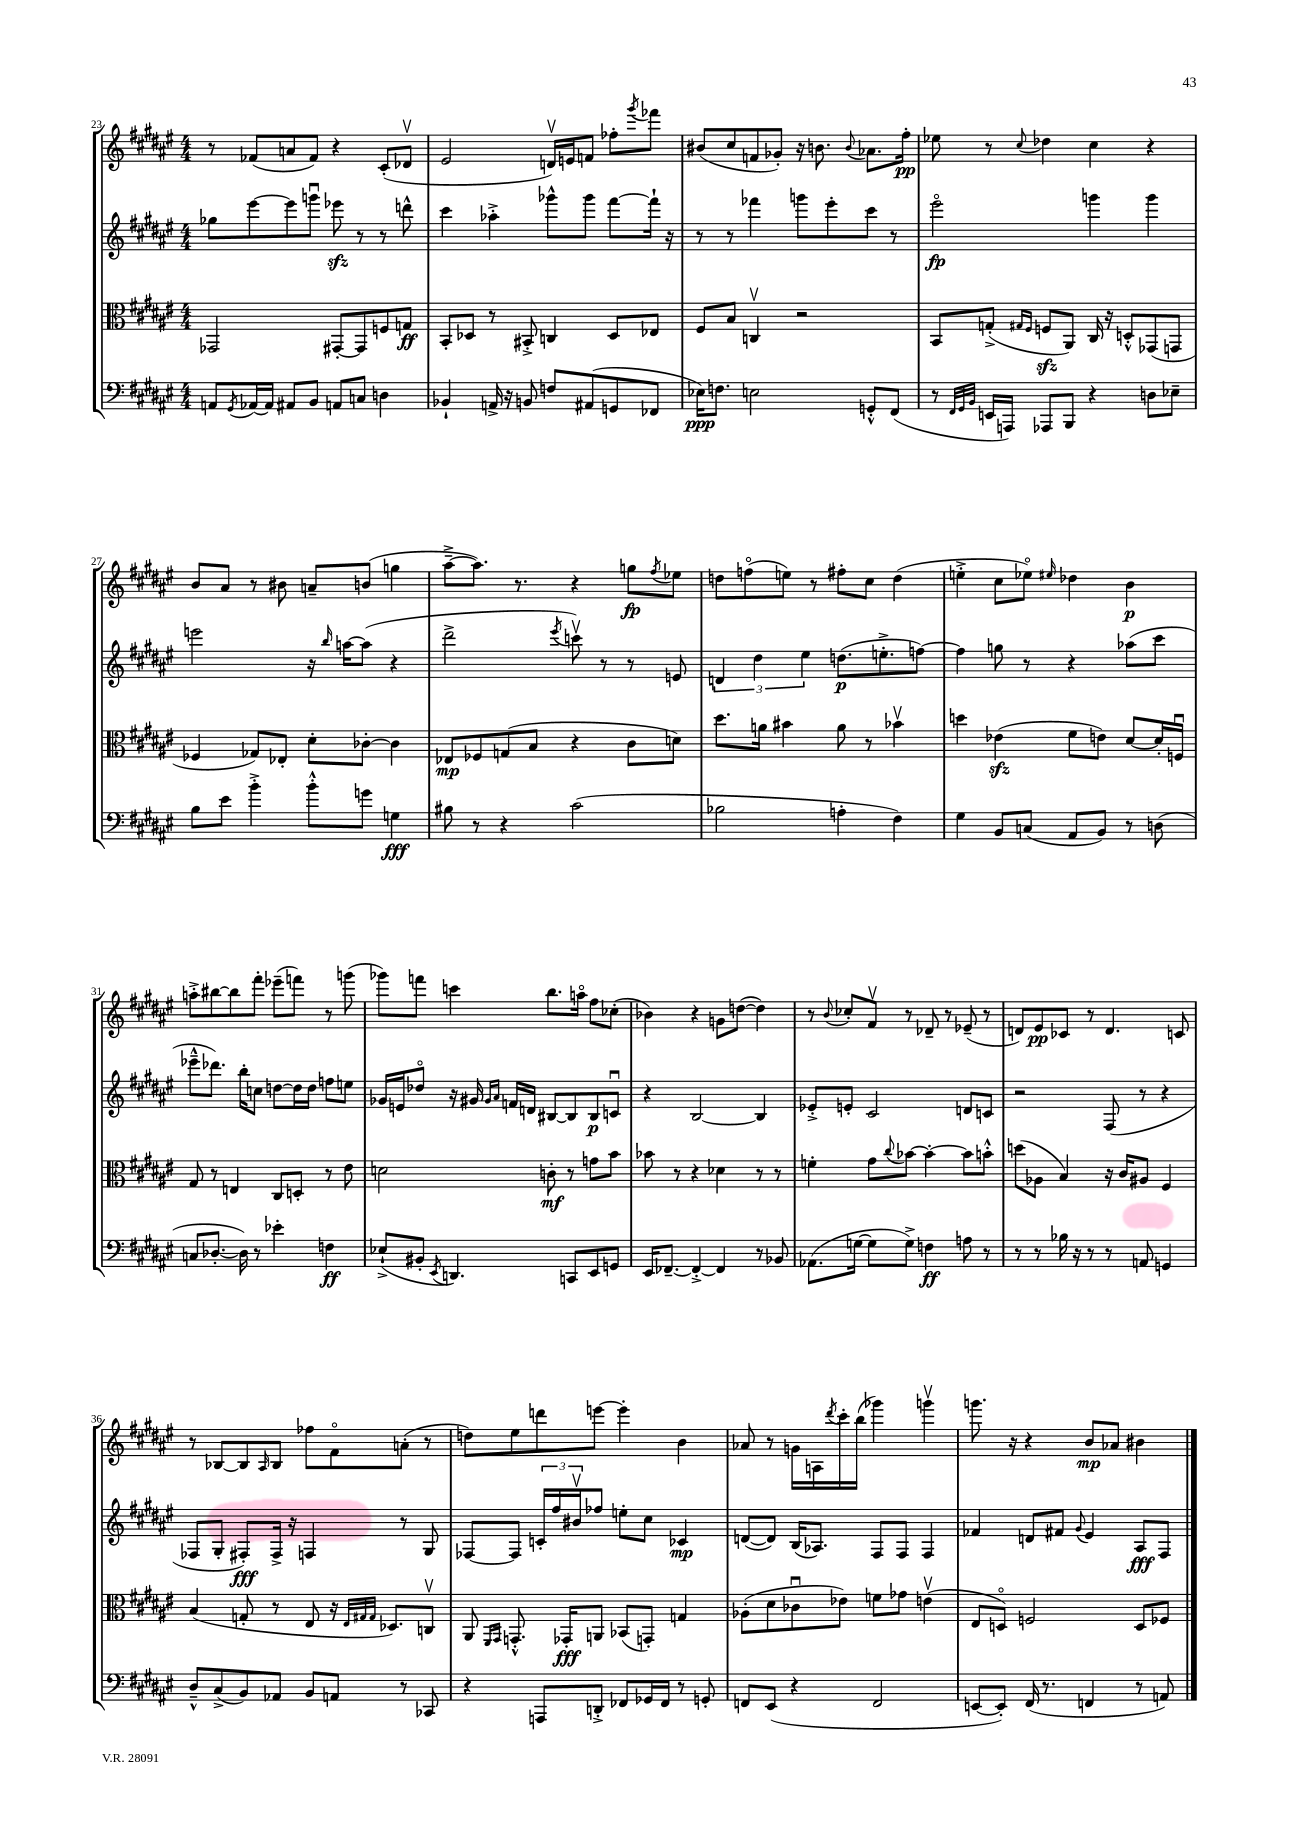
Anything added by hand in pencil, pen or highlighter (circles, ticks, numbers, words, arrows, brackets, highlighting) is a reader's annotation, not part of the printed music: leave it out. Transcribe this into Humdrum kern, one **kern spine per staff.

**kern	**kern	**kern	**kern
*staff4	*staff3	*staff2	*staff1
*clefF4	*clefC3	*clefG2	*clefG2
*k[f#c#g#d#a#e#]	*k[f#c#g#d#a#e#]	*k[f#c#g#d#a#e#]	*k[f#c#g#d#a#e#]
*M4/4	*M4/4	*M4/4	*M4/4
8AA	2GG-	8gg-	8r
8qGG#	.	.	.
[16AA-	.	[8eee#	(8f-
16AA-]	.	.	.
8AA#	.	8eee#]	8a
8BB	.	8gggu	8f-)
8AA	[8GG#'	8eee-	4r
8C	8GG#]	8r	.
4D	8F	8r	(8c#'
.	8G	8ddd^^	8d-v
=	=	=	=
4BB-`	8BB'	4ccc#	2e#
.	8D-	.	.
16AA^	8r	4aa-'^	.
16r	.	.	.
8BB	8BB#'^	.	.
8F	4C	8ggg-^^	16dv)
.	.	.	16e
(8AA#	.	8ggg-	8f
8GG	8D-	[8fff#	8ff-'
.	.	.	8qggg#
8FF-	8E-	16fff#`]	8fff-
.	.	16r	.
=	=	=	=
16E-)	8F#	8r	(8b#
8.F	.	.	.
.	8B	8r	8cc#
2E	4Cv	4fff-	8f
.	.	.	8g-')
.	2r	8ggg	16r
.	.	.	8.b
.	.	8eee#'	.
.	.	.	8qqb
8GG'^^	.	8ccc#	8.a-
(8FF#	.	8r	.
.	.	.	16ff#'
=	=	=	=
8r	8BB	2eee#o	8ee-
32qqFF#	.	.	.
32qqGG#	.	.	.
32qqBB	.	.	.
16EE	(8G'^	.	8r
16AAA)	.	.	.
.	16qqG#	.	.
.	16qqF#	.	8qqcc#
8AAA-	8F	.	4dd-
8BBB	8AA#)	.	.
4r	16C#	4ggg	4cc#
.	16r	.	.
.	8D'^^	.	.
8D	(8GG-	4ggg	4r
8E-~	8GG	.	.
=	=	=	=
8B	4F-	2eee	8b
8e#	.	.	8a#
4b'^	8G-)	.	8r
.	8E-'	.	8b#
8b'^^	8d#'	16r	8a~
.	.	16qqbb	.
.	.	[16aa	.
8g	[8c-'	(8aa]	(8b
4G	4c-]	4r	4gg
=	=	=	=
8B#	8E-	2ddd#^	[8aa#~^
8r	8F-	.	8.aa#])
4r	(8G	.	.
.	.	.	8.r
.	8B	.	.
.	.	8qeee#	.
(2c#	4r	8cccv)	4r
.	.	8r	.
.	8c#	8r	8gg
.	.	.	8qff#
.	8d)	8e	8ee-
=	=	=	=
2B-	8.dd#	6d	8dd
.	.	.	(8ffo
.	.	6dd#	.
.	16a	.	.
.	4b#	.	8ee)
.	.	6ee#	.
.	.	.	8r
4A'	8a	(8.dd	8ff#'
.	8r	.	8cc#
.	.	8.ee'^	.
4F#)	4b-v	.	(4dd
.	.	[8ff)	.
=	=	=	=
4G#	4dd	4ff]	4ee'^
8BB	(4e-	8gg	8cc#
(8C	.	8r	8ee-o)
.	.	.	16qqee#
8AA#	8f#	4r	4dd-
8BB)	8e)	.	.
8r	[8d#	(8aa-	4b
(8D	16d#']	8ccc#	.
.	16Fu	.	.
=	=	=	=
8C	8G#	8eee-~^^	8aa'^
[8.D-'	8r	8.ddd-)	[8bb#
.	4E	.	8bb#]
16D-])	.	16bb'	.
8r	.	8cc	8fff#'
4e-'	8C#	[8dd	(8eee-~
.	8D'	16dd]	8fff)
.	.	16dd	.
4F	8r	8ff	8r
.	8e#	8ee	(8ggg
=	=	=	=
(8E-`^	2d	16g-	8ggg-)
.	.	16e	.
8BB#'	.	8dd-o	8fff
8qEE#	.	.	.
4.DD)	.	16r	4ccc
.	.	16g#	.
.	.	16qqg#	.
.	.	16qqa#	.
.	.	16f	.
.	.	16d	.
.	8c'	[8B#	8.bb
8CC	8r	8B#]	.
.	.	.	16aao
8EE#	8g	8B#	8ff#
8GG	8b	8cu	(8cc-'
=	=	=	=
16EE#	8b-	4r	4b-)
[8.FF-~	.	.	.
.	8r	.	.
4FF-'^_	4r	[2B	4r
4FF-]	4d-	.	8g
.	.	.	([8dd
8r	8r	4B]	4dd])
8BB-	8r	.	.
=	=	=	=
(8.AA-	4f'	8e-'^	8r
.	.	.	8qqb
.	.	8e'	8cc-'
[16G	.	.	.
8G]	8g#	2c#	8f#v
.	8qqcc#	.	.
8G^)	[8b-	.	8r
4F	4b-'_	.	8d-~
.	.	.	8r
8A	8b-]	8d	(8e-~
8r	8b'^^	8c	8r
=	=	=	=
8r	(8dd	2r	8d)
8r	8A-	.	8e#
16B-	4B)	.	8c-
16r	.	.	.
8r	.	.	8r
8r	16r	(8F#	4.d
.	16c#	.	.
8AA	8A#	8r	.
4GG	4F#	4r	.
.	.	.	8c
=	=	=	=
8D#~^^	(4B	8F-	8r
(8C#^	.	8G#'	[8B-
8BB)	8G'	8F#')	8B-]
.	.	.	16qqA#
8AA-	8r	16F#^	8B-
.	.	16r	.
8BB	8E#	4F	8ff-
8AA	16r	.	8f#o
.	32qqE#	.	.
.	32qqG#	.	.
.	32qqG#	.	.
.	8.D-)	.	.
8r	.	8r	(8a'
8CC-	8Cv	8G#	8r
=	=	=	=
4r	8AA#	[8F-	8dd)
.	16qqFF#	.	.
.	16qqGG#	.	.
.	8.GG'^^	8F-]	8ee#
8AAA	.	24c'	8ddd
.	.	24ff#	.
.	16GG-'	.	.
.	.	24b#v	.
8DD'^	8AA	8ff-	[8eee
8FF-	(8BB-	8ee'	4eee']
16GG-	8GG')	8cc#	.
16FF-	.	.	.
8r	4G	4c-	4b
8GG'	.	.	.
=	=	=	=
8FF	(8A-'	([8d	8a-
(8EE#	8d#	8d])	8r
4r	8c-u	(16B	16g
.	.	8.A-)	16A
.	.	.	8qddd#
.	8e-)	.	16ccc#'
.	.	.	(16bb
2FF	8f	8F#	4ggg-)
.	8g-	8F#	.
.	(4ev	4F#	4gggv
=	=	=	=
[8EE	8E#	4f-	8.ggg
8EE'])	8Do)	.	.
.	.	.	16r
(16FF#	2F	8d	4r
8.r	.	.	.
.	.	8f#	.
.	.	8qqg#	.
4FF	.	4e#	8b
.	.	.	8a-
8r	8D	8A#	4b#
8AA)	8F-	8F#	.
==	==	==	==
*-	*-	*-	*-
